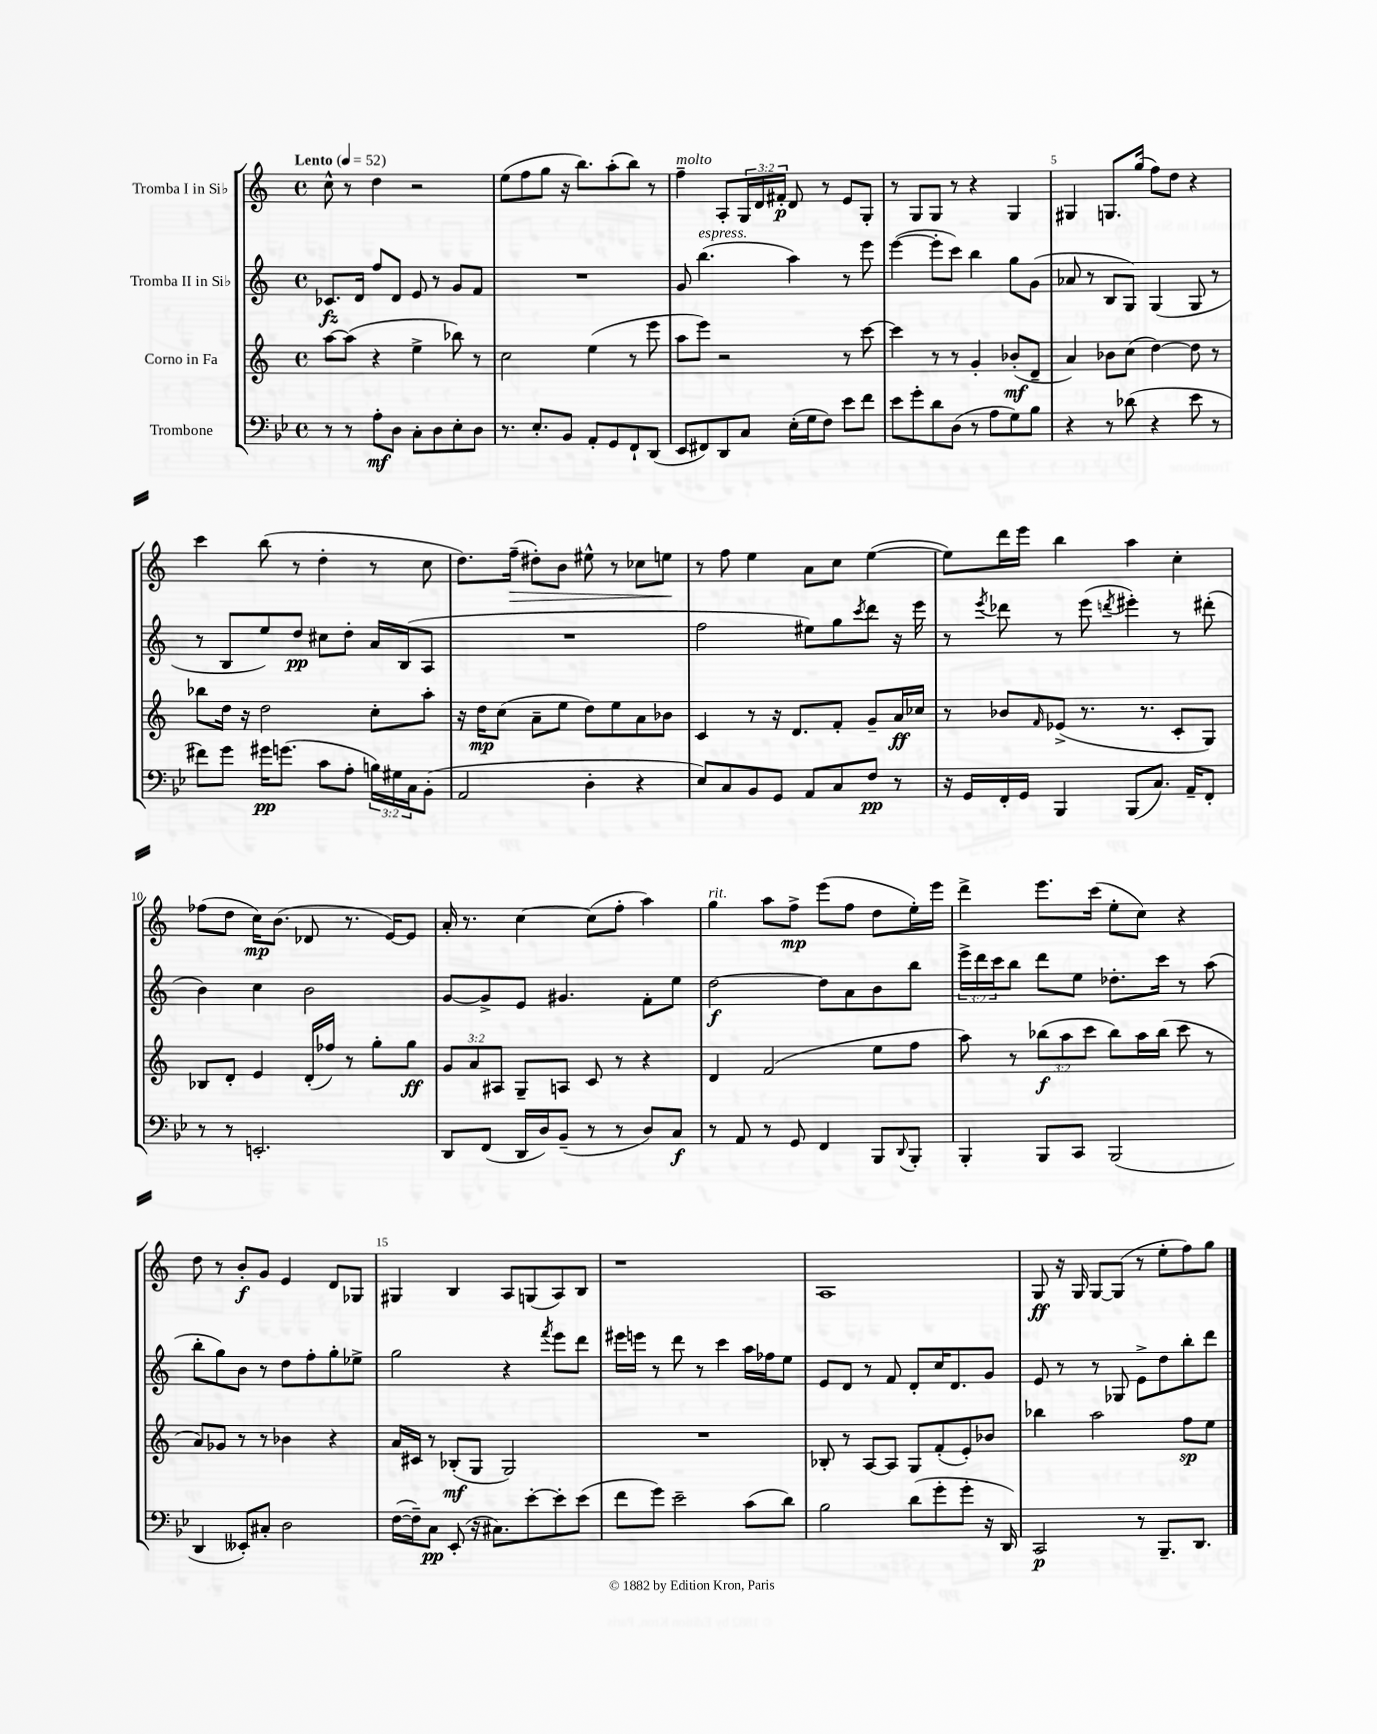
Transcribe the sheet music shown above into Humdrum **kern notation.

**kern	**dynam	**kern	**dynam	**kern	**dynam	**kern	**dynam
*part4	*part4	*part3	*part3	*part2	*part2	*part1	*part1
*staff4	*staff4	*staff3	*staff3	*staff2	*staff2	*staff1	*staff1
*I"Trombone	*	*I"Corno in Fa	*	*I"Tromba II in Si♭	*	*I"Tromba I in Si♭	*
*clefF4	*	*clefG2	*	*clefG2	*	*clefG2	*
*k[b-e-]	*	*k[]	*	*k[]	*	*k[]	*
*M4/4	*	*M4/4	*	*M4/4	*	*M4/4	*
*met(c)	*	*met(c)	*	*met(c)	*	*met(c)	*
*MM52	*	*MM52	*	*MM52	*	*MM52	*
=1	=1	=1	=1	=1	=1	=1	=1
!	!	!	!	!	!	!LO:TX:a:B:t=Lento	!
8r	.	[8aa\L	.	8.c-X/L	fz	8cc^^\	.
8r	.	(8aa\J]	.	.	.	8r	.
.	.	.	.	16d/Jk	.	.	.
8A'\L	mf	4r	.	8ff/L	.	4dd\	.
8D\J	.	.	.	8d/J	.	.	.
8C'\L	.	4ee^\	.	8e/	.	2r	.
8D\	.	.	.	8r	.	.	.
8E-'\	.	8bb-X\)	.	8g/L	.	.	.
8D\J	.	8r	.	8f/J	.	.	.
=2	=2	=2	=2	=2	=2	=2	=2
8.r	.	2cc\	.	1r	.	(8ee\L	.
.	.	.	.	.	.	8ff\	.
8.E-'/L	.	.	.	.	.	.	.
.	.	.	.	.	.	8gg\J	.
8BB-/J	.	.	.	.	.	16r	.
.	.	.	.	.	.	8.bb\L)	.
8AA'/L	.	(4ee\	.	.	.	.	.
8GG/	.	.	.	.	.	(8aa'\	.
8FF`/	.	8r	.	.	.	8bb\J)	.
(8DD/J	.	8eee\	.	.	.	8r	.
=3	=3	=3	=3	=3	=3	=3	=3
!	!	!	!	!	!	!LO:TX:a:i:t=molto	!
8EE-/L	.	8aa\L	.	8g/	.	4ff~\	.
!	!	!	!	!LO:TX:a:i:t=espress.	!	!	!
8FF#X/)	.	8eee\J)	.	(4.bb\	.	.	.
8DD/	.	2r	.	.	.	8A'/L	.
8C/J	.	.	.	.	.	24G/L	.
.	.	.	.	.	.	24d/	.
.	.	.	.	.	.	24f#X'/JJ	p
(16E-'\LL	.	.	.	4aa\)	.	8d/	.
16G\J	.	.	.	.	.	.	.
8F\J)	.	.	.	.	.	8r	.
8e-\L	.	8r	.	8r	.	8e/L	.
8f\J	.	[8ccc\	.	8eee\	.	8G'/J	.
=4	=4	=4	=4	=4	=4	=4	=4
8e-\L	.	4ccc\]	.	([4eee\	.	8r	.
8g'\	.	.	.	.	.	8G/L	.
8d\	.	8r	.	8eee'\L]	.	8G/J	.
(8D\J	.	8r	.	8ccc\J)	.	8r	.
8r	.	4g'/	.	4bb\	.	4r	.
8A\L	.	.	.	.	.	.	.
8G\)	.	(8b-X'/L	mf	8gg\L	.	4G/	.
8B-\J	.	8d~/J	.	(8g\J	.	.	.
=5	=5	=5	=5	=5	=5	=5	=5
4r	.	4a/)	.	8a-X/	.	4G#X/	.
.	.	.	.	8r	.	.	.
8r	.	8b-X\L	.	8B/L	.	8.Gn/L	.
(8d-X\	.	(8cc\J	.	8G/J)	.	.	.
.	.	.	.	.	.	(16gg/Jk	.
4r	.	[4dd\)	.	(4G/	.	8ff\L)	.
.	.	.	.	.	.	8dd\J	.
8e-\	.	8dd\]	.	8G/	.	4r	.
8r	.	8r	.	8r	.	.	.
!!LO:LB:g=z
=6	=6	=6	=6	=6	=6	=6	=6
8f#X\L)	.	8bb-X\L	.	8r	.	4ccc\	.
8g\J	.	16dd\Jk	.	8B/L	.	.	.
.	.	16r	.	.	.	.	.
16g#X\KL	pp	2dd\	.	8ee/)	.	(8bb\	.
(8.gn\J	.	.	.	.	.	.	.
.	.	.	.	8dd/J	pp	8r	.
8c\L	.	.	.	8cc#X\L	.	4dd'\	.
8A'\J	.	.	.	8dd'\J	.	.	.
24Bn\LL)	.	8cc'\L	.	16a/LL	.	8r	.
24G#X\	.	.	.	.	.	.	.
.	.	.	.	(16B/J	.	.	.
24C\J	.	.	.	.	.	.	.
(8BB-'\J	.	8aa'\J	.	8A/J	.	8cc\	.
=7	=7	=7	=7	=7	=7	=7	=7
2AA/	.	16r	.	1r	.	8.dd\L)	.
.	.	16dd\KL	mp	.	.	.	.
.	.	(8cc\J	.	.	.	.	.
!	!	!	!	!	!	!	!LO:HP:b
.	.	.	.	.	.	(16ff~\Jk	>
.	.	8a~\L	.	.	.	8dd#X'\L)	.
.	.	8ee\J	.	.	.	8b\J	.
4D'\	.	8dd\L)	.	.	.	8ee#X^^\	.
.	.	8ee\	.	.	.	8r	.
4r	.	8a\	.	.	.	8cc-X\L	.
.	.	8b-X\J	.	.	.	8een\J	.
.	.	.	.	.	.	.	]
=8	=8	=8	=8	=8	=8	=8	=8
8E-/L)	.	4c/	.	2ff\	.	8r	.
8C/	.	.	.	.	.	8ff\	.
8BB-/	.	8r	.	.	.	4ee\	.
8GG/J	.	16r	.	.	.	.	.
.	.	8.d/L	.	.	.	.	.
8AA/L	.	.	.	8ee#X\L)	.	8a\L	.
8C/	.	8f'/J	.	8gg\	.	8cc\J	.
.	.	.	.	8qccc/	.	.	.
8F/J	pp	8g~/L	.	8ddd\J	.	([4ee\	.
8r	.	16a/L	ff	16r	.	.	.
.	.	16cc-X/JJ	.	16eee\	.	.	.
=9	=9	=9	=9	=9	=9	=9	=9
16r	.	8r	.	8r	.	8ee\L])	.
16GG/LL	.	.	.	.	.	.	.
.	.	.	.	8qeee/	.	.	.
16FF'/	.	8b-X/L	.	8ddd-X\	.	16ddd\L	.
16GG/JJ	.	.	.	.	.	16eee\JJ	.
.	.	16qqf/	.	.	.	.	.
4BBB-/	.	(8e-X^/J	.	8r	.	4bb\	.
.	.	8.r	.	(8eee\	.	.	.
.	.	.	.	8qdddn/	.	.	.
(8BBB-/L	.	.	.	4eee#X'\)	.	4aa\	.
.	.	8.r	.	.	.	.	.
8.C/J)	.	.	.	.	.	.	.
.	.	8c'/L	.	8r	.	4cc'\	.
16AA~/KL	.	.	.	.	.	.	.
8FF'/J	.	8G/J)	.	(8ddd#X'\	.	.	.
!!LO:LB:g=z
=10	=10	=10	=10	=10	=10	=10	=10
8r	.	8B-X/L	.	4b\)	.	(8ff-X\L	.
8r	.	8d'/J	.	.	.	8dd\J	.
2.EEn'/	.	4e/	.	4cc\	.	16cc\KL)	mp
.	.	.	.	.	.	(8.b\J	.
.	.	(16d'/LL	.	2b\	.	8d-X/	.
.	.	16ff-X/JJ)	.	.	.	.	.
.	.	8r	.	.	.	8.r	.
.	.	8gg'\L	.	.	.	.	.
.	.	.	.	.	.	[16e/KL)	.
.	.	8gg\J	ff	.	.	8e/J]	.
=11	=11	=11	=11	=11	=11	=11	=11
8DD/L	.	12g/L	.	[8g/L	.	16a'/	.
.	.	.	.	.	.	8.r	.
.	.	12a/	.	.	.	.	.
(8FF/J	.	.	.	8g^/]	.	.	.
.	.	12A#X/J	.	.	.	.	.
16DD/LL	.	8G~/L	.	8e/J	.	[4cc\	.
16D/J)	.	.	.	.	.	.	.
(8BB-~/J	.	8An/J	.	4.g#X/	.	.	.
8r	.	8c/	.	.	.	(8cc\L]	.
8r	.	8r	.	.	.	8ff'\J	.
8D/L)	.	4r	.	8f'\L	.	4aa\)	.
8C/J	f	.	.	8ee\J	.	.	.
=12	=12	=12	=12	=12	=12	=12	=12
!	!	!	!	!	!	!LO:TX:a:i:t=rit.	!
8r	.	4d/	.	[2dd\	f	4gg\	.
8AA/	.	.	.	.	.	.	.
8r	.	(2f/	.	.	.	8aa\L	.
8GG/	.	.	.	.	.	8ff^\J	mp
4FF/	.	.	.	8dd\L]	.	(8eee\L	.
.	.	.	.	8a\	.	8ff\J	.
8BBB-/L	.	8ee\L	.	8b\	.	8dd\L	.
8qqDD/	.	.	.	.	.	.	.
8BBB-'/J	.	8ff\J	.	8bb\J	.	16ee'\L)	.
.	.	.	.	.	.	16eee\JJ	.
=13	=13	=13	=13	=13	=13	=13	=13
4BBB-'/	.	8aa\)	.	24eee^\LL	.	4ddd^\	.
.	.	.	.	24ddd\	.	.	.
.	.	.	.	24ccc\J	.	.	.
.	.	8r	.	8bb\J	.	.	.
8BBB-/L	.	(12bb-X\L	f	8ddd\L	.	8.eee\L	.
.	.	12aa\	.	.	.	.	.
8CC/J	.	.	.	8ee\J	.	.	.
.	.	12ccc\J	.	.	.	.	.
.	.	.	.	.	.	(16ccc\Jk	.
(2BBB-/	.	8bb-\L)	.	8.dd-X'\L	.	8ee'\L	.
.	.	16aa\L	.	.	.	8cc\J)	.
.	.	(16bb-\JJ	.	16ccc\Jk	.	.	.
.	.	8ccc\	.	8r	.	4r	.
.	.	8r	.	(8aa\	.	.	.
!!LO:LB:g=z
=14	=14	=14	=14	=14	=14	=14	=14
4DD/	.	8a/L)	.	8bb'\L	.	8dd\	.
.	.	8g-X/J	.	8gg\)	.	8r	.
8EE--X'/L)	.	8r	.	8b\J	.	8b'/L	f
8C#X'/J	.	8r	.	8r	.	8g/J	.
2D\	.	4b-X\	.	8dd\L	.	4e/	.
.	.	.	.	8ff'\	.	.	.
.	.	4r	.	8gg'\	.	8d/L	.
.	.	.	.	8ee-X^\J	.	8G-X/J	.
=15	=15	=15	=15	=15	=15	=15	=15
([16F\LL	.	16a/LL	.	2gg\	.	4G#X/	.
16F~\J])	.	16c#X/JJ	.	.	.	.	.
8C\J	pp	8r	.	.	.	.	.
(8EE-'/	.	(8B-X'/L	mf	.	.	4B/	.
16r	.	8G/J	.	.	.	.	.
8.C#X\L)	.	.	.	.	.	.	.
.	.	2G/)	.	4r	.	8A/L	.
[8e-'\	.	.	.	.	.	(8Gn/	.
.	.	.	.	8qfff/	.	.	.
8e-'\]	.	.	.	8eee\L	.	8A/)	.
(8e-\J	.	.	.	8ddd\J	.	8B/J	.
=16	=16	=16	=16	=16	=16	=16	=16
8f\L	.	1r	.	16eee#X\LL	.	1r	.
.	.	.	.	16eeen\JJ	.	.	.
8g\J)	.	.	.	8r	.	.	.
2e-~\	.	.	.	8ddd\	.	.	.
.	.	.	.	8r	.	.	.
.	.	.	.	4ccc\	.	.	.
(8c\L	.	.	.	16aa\LL	.	.	.
.	.	.	.	16ff-X\J	.	.	.
8d\J)	.	.	.	8ee\J	.	.	.
=17	=17	=17	=17	=17	=17	=17	=17
2B-\	.	8B-X'/	.	8e/L	.	1A	.
.	.	8r	.	8d/J	.	.	.
.	.	[8A/L	.	8r	.	.	.
.	.	8A/J]	.	8f/	.	.	.
(8d\L	.	8G/L	.	8d'/L	.	.	.
8g'\	.	(8f'/	.	16cc/K	.	.	.
.	.	.	.	8.d/	.	.	.
8g'\J	.	8e'/)	.	.	.	.	.
16r	.	8b-X/J	.	8g/J	.	.	.
16DD/)	.	.	.	.	.	.	.
=18	=18	=18	=18	=18	=18	=18	=18
2CC/	p	4bb-X\	.	8e/	.	8G/	ff
.	.	.	.	8r	.	16r	.
.	.	.	.	.	.	16G/	.
.	.	2aa\	.	8r	.	[8G/L	.
.	.	.	.	8G-X/	.	(8G/J]	.
8r	.	.	.	8e^\L	.	8r	.
8.BBB-~/L	.	.	.	8dd\	.	8ee'\L	.
.	.	8ff\L	sp	8bb'\	.	8ff\)	.
8.DD/J	.	.	.	.	.	.	.
.	.	8ee\J	.	8ddd\J	.	8gg\J	.
==	==	==	==	==	==	==	==
*-	*-	*-	*-	*-	*-	*-	*-
